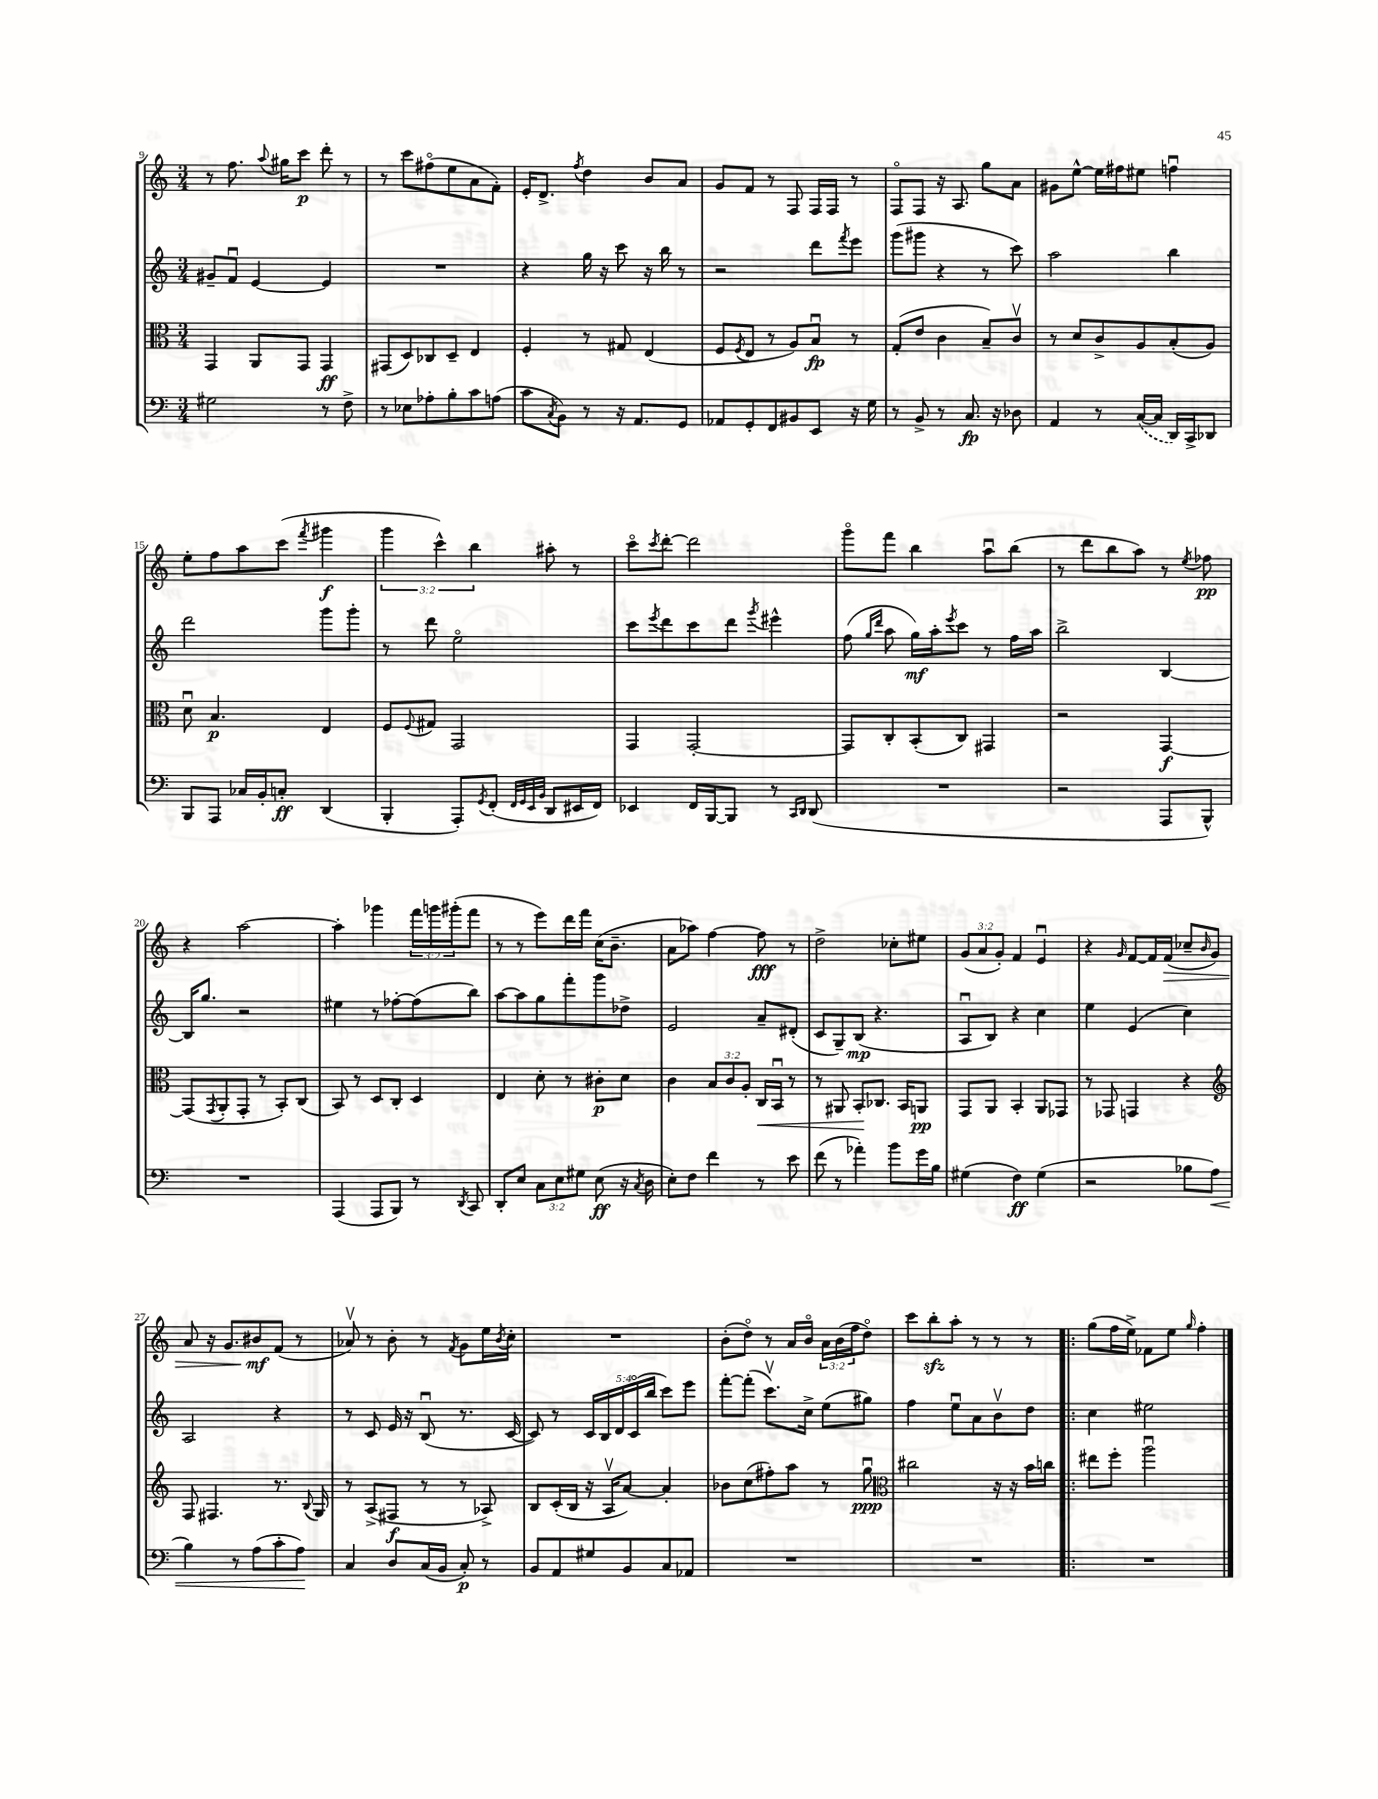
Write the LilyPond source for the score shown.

<<
\new StaffGroup <<
\new Staff = "s0" {
    \clef treble \key c \major \numericTimeSignature \time 3/4 \override Staff.TupletNumber.text = #tuplet-number::calc-fraction-text
    r8 f''8. \appoggiatura { a''8 } gis''16 c'''8\p d'''8-. r8 |
    r8 c'''8 fis''8\flageolet( e''8 a'8 f'8-.) |
    e'16-. d'8.-> \acciaccatura { f''8 } d''4 b'8 a'8 |
    g'8 f'8 r8 f8 f16 f16 r8 |
    f8\flageolet f8 r16 a8. g''8 a'8 |
    gis'8 e''8~-^ e''16 fis''16 eis''8 f''4\downbow |
    e''8-. f''8 a''8 c'''8( \acciaccatura { f'''8 } gis'''4\f |
    \tuplet 3/2 { g'''4 c'''4-^) b''4 } ais''8-. r8 |
    c'''8\flageolet \acciaccatura { c'''8 } d'''8~-. d'''2 |
    g'''8\flageolet f'''8 b''4 a''8\downbow b''8( |
    r8 d'''8 b''8 a''8) r8 \acciaccatura { e''8 } fes''8\pp |
    r4 a''2~ |
    a''4-. ges'''4 \tuplet 3/2 { f'''16 g'''16 gis'''16-.( } f'''8 |
    r8 r8 e'''8) d'''16 f'''16 c''16( b'8.-- |
    a'8 aes''8) f''4~ f''8\fff r8 |
    d''2-> ces''8-. eis''8 |
    \tuplet 3/2 { g'8( a'8 g'8-.) } f'4 e'4\downbow |
    r4 \grace { g'16 } f'8~ f'16 f'16\>( ces''8-- \grace { b'16 } g'8) |
    a'8 r16 g'8. bis'8\mf\! f'8( r8 |
    aes'8\upbow) r8 b'8-. r8 \acciaccatura { f'8 } g'8 e''16 \acciaccatura { b'8 } c''16-. |
    R2. |
    b'8-.( d''8\flageolet) r8 a'16 b'16\flageolet \tuplet 3/2 { a'16 b'16( f''16 } d''8\flageolet) |
    c'''8 b''8-.\sfz a''8-. r8 r8 r8 |
    \bar ".|:" g''8( f''16 e''16->) fes'8 e''8 \grace { g''16 } f''4-. \bar "|." |
}
\new Staff = "s1" {
    \clef treble \key c \major \numericTimeSignature \time 3/4 \override Staff.TupletNumber.text = #tuplet-number::calc-fraction-text
    gis'8-- f'8\downbow e'4~ e'4 |
    R2. |
    r4 g''16 r16 c'''8 r16 b''16 r8 |
    r2 d'''8 \acciaccatura { f'''8 } e'''8 |
    g'''8( gis'''8 r4 r8 c'''8) |
    a''2 b''4 |
    d'''2 g'''8 g'''8-. |
    r8 d'''8 e''2\flageolet |
    c'''8 \acciaccatura { e'''8 } d'''8 c'''8 d'''8 \acciaccatura { g'''8 } eis'''4-^ |
    f''8( \grace { g''16 d'''16 } a''8 g''16\mf) a''16-. \acciaccatura { e'''8 } c'''8 r8 f''16 a''16 |
    b''2-> b4~ |
    b16 g''8. r2 |
    eis''4 r8 fes''8~-. fes''8( b''8) |
    a''8~ a''8 g''8 f'''8-. g'''8 des''8-> |
    e'2 a'8-- dis'8-.( |
    c'8 g8--) b8\mp( r4. |
    a8\downbow b8) r4 c''4 |
    e''4 e'4( c''4) |
    a2 r4 |
    r8 c'8 e'16 r16 b8\downbow( r8. c'16~ |
    c'8) r8 \tuplet 5/4 { c'16 b16 d'16 c'16\flageolet( b''16 } c'''8) e'''8 |
    f'''8~-. f'''8-.( c'''8.\upbow) c''16-> e''8( gis''8) |
    f''4 e''8\downbow a'8 b'8\upbow d''8 |
    \bar ".|:" c''4 eis''2 \bar "|." |
}
\new Staff = "s2" {
    \clef alto \key c \major \numericTimeSignature \time 3/4 \override Staff.TupletNumber.text = #tuplet-number::calc-fraction-text
    g,4 a,8 g,8 g,4\ff |
    gis,8( d8) ces8 d8-- e4 |
    f4-. r8 gis8 e4( |
    f8 \acciaccatura { f8 } e8 r8 a8) b8\downbow\fp r8 |
    g8-.( e'8 c'4 b8--) c'8\upbow |
    r8 d'8 c'8-> a8 b8-.( a8) |
    d'8\downbow b4.\p e4 |
    f8 \appoggiatura { f8 } gis8 g,2 |
    g,4 g,2~-. |
    g,8 c8-. b,8-.( c8) gis,4 |
    r2 g,4~\f |
    g,8( \acciaccatura { g,8 } a,8-. g,8-. r8 b,8-.) c8( |
    b,8) r8 d8 c8-. d4 |
    e4 d'8-. r8 cis'8-.\p d'8 |
    c'4 \tuplet 3/2 { b8 c'8 a8-. } c16\< b,16\downbow r8 |
    r8 ais,8 b,8-.\! ces8. b,16 a,8\pp |
    g,8 a,8 b,4-. a,8 ges,8 |
    r8 ges,8 g,4 r4 |
    \clef treble f8 fis4. r8. \appoggiatura { b8 } g16 |
    r8 a8->( fis8\f r8 r8 aes8->) |
    b8 c'16-.( b16 r16 a16\upbow a'8~) a'4-. |
    bes'8 c''8( fis''8-.) a''8 r8 g''8\downbow\ppp |
    \clef alto cis''2 r16 r16 b'16 c''16 |
    \bar ".|:" eis''8 f''8-. a''2\downbow \bar "|." |
}
\new Staff = "s3" {
    \clef bass \key c \major \numericTimeSignature \time 3/4 \override Staff.TupletNumber.text = #tuplet-number::calc-fraction-text
    gis2 r8 f8-> |
    r8 ees8 aes8-. b8-. c'8 a8( |
    c'8 \acciaccatura { c8 } b,8) r8 r16 a,8. g,8 |
    aes,8 g,8-. f,8 bis,8 e,8 r16 g16 |
    r8 b,8-> r8 c8.\fp r16 des8 |
    a,4 r8 \once \slurDashed c16~( c16 d,16) c,16-> des,8 |
    b,,8 a,,8 ces16 b,16-. c8-.\ff d,4( |
    b,,4-. a,,8-.) \acciaccatura { g,8 } f,8-.( \grace { f,32 g,32 e,32 b,32 } d,8 eis,16 f,16) |
    ees,4 f,16 b,,16~ b,,8 r8 \grace { c,16 d,16 } d,8( |
    R2. |
    r2 a,,8 b,,8-^) |
    R2. |
    a,,4( a,,8 b,,8) r8 \acciaccatura { d,8 } c,8 |
    d,8-. e8 \tuplet 3/2 { c8 e8 gis8 } e8\ff( r16 \acciaccatura { c8 } d16 |
    e8-.) f8 f'4 r8 e'8 |
    f'8( r8 aes'4-.) b'8 g'16 b16 |
    gis4( f4\ff) gis4( |
    r2 bes8 a8\< |
    b4) r8 a8( c'8-. a8\!) |
    c4 d8 c16( b,16 c8-.\p) r8 |
    b,8 a,8 gis8 b,8 c8 aes,8 |
    R2. |
    R2. |
    \bar ".|:" R2. \bar "|." |
}
>>
>>
\layout { \context { \Score currentBarNumber = #9 } }
